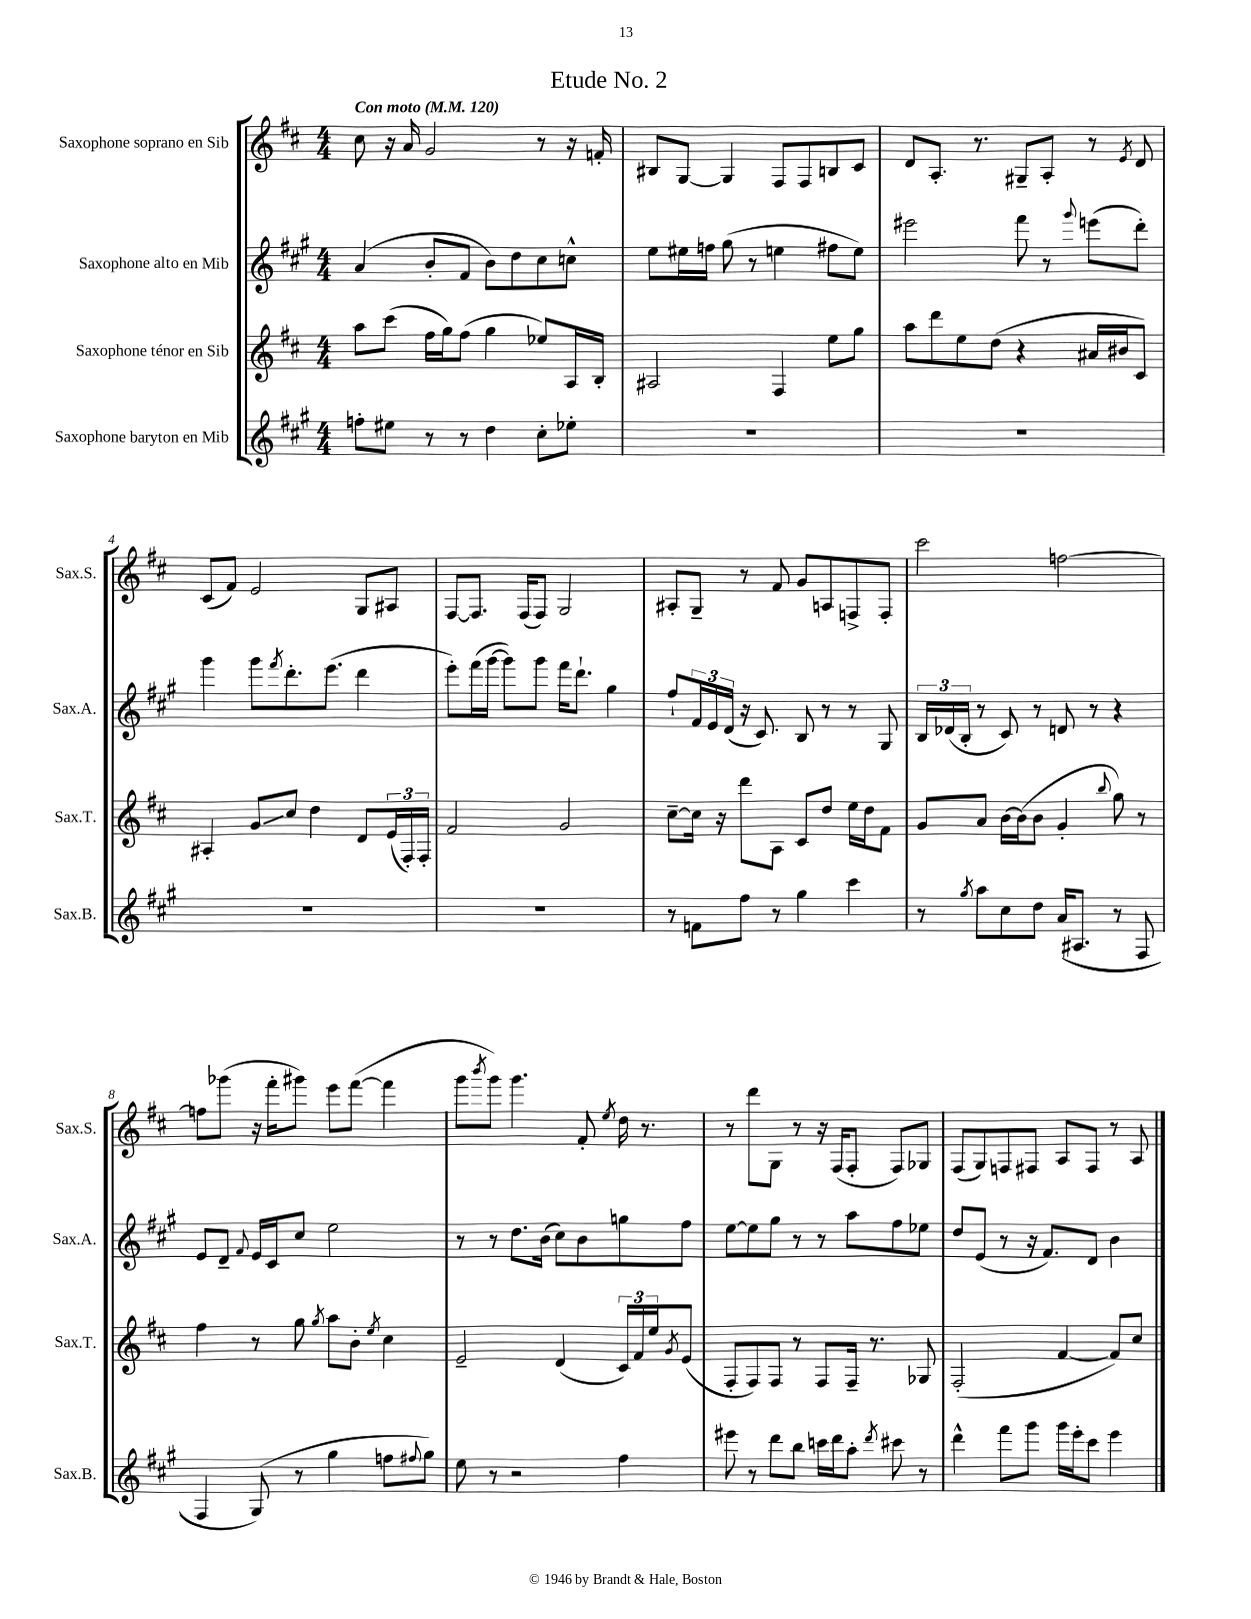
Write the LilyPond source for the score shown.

\header { title = "Etude No. 2" }
<<
\new StaffGroup <<
\new Staff = "s0" \with { instrumentName = "Saxophone soprano en Sib" shortInstrumentName = "Sax.S." } {
    \clef treble \key d \major \numericTimeSignature \time 4/4 \tempo "Con moto" 4 = 120
    cis''8 r16 a'16 g'2 r8 r16 f'16-. |
    bis8 g8~ g4 fis8 fis8 b8 cis'8 |
    d'8 a8.-. r8. gis8-- a8-. r8 \acciaccatura { e'8 } d'8 |
    cis'8( fis'8) e'2 g8 ais8 |
    fis8~ fis8. fis16( fis8) g2 |
    ais8-. g8-- r8 fis'8 g'8 a8 f8-> f8-. |
    cis'''2 f''2~ |
    f''8 ges'''8( r16 fis'''16-. gis'''8) e'''8 fis'''8~( fis'''4 |
    g'''8 \acciaccatura { b'''8 } g'''8) g'''4. fis'8-. \acciaccatura { e''8 } d''16 r8. |
    r8 d'''8 g8 r8 r16 fis16( fis8-. fis8) ges8 |
    fis8( g8) f8 fis8 a8 fis8 r8 a8 \bar "|." |
}
\new Staff = "s1" \with { instrumentName = "Saxophone alto en Mib" shortInstrumentName = "Sax.A." } {
    \clef treble \key a \major \numericTimeSignature \time 4/4
    a'4( b'8-. fis'8 b'8) d''8 cis''8 c''8-^ |
    e''8 eis''16 f''16 gis''8( r8 e''4 fis''8 e''8) |
    eis'''2 fis'''8 r8 \appoggiatura { gis'''8 } e'''8( d'''8-.) |
    gis'''4 gis'''8 \acciaccatura { fis'''8 } d'''8.-. e'''8.( d'''4 |
    e'''8-.) fis'''16( gis'''16~ gis'''8) gis'''8 fis'''16 d'''8.-! gis''4 |
    fis''8-! \tuplet 3/2 { fis'16 e'16 d'16( } r16 cis'8.) b8 r8 r8 gis8 |
    \tuplet 3/2 { b16 des'16( b16-. } r8 cis'8) r8 d'8 r8 r4 |
    e'8 d'8-- \appoggiatura { fis'8 } e'16 cis'16 cis''8 e''2 |
    r8 r8 d''8. b'16( cis''8) b'8 g''8 fis''8 |
    e''8~ e''8 gis''8 r8 r8 a''8 fis''8 ees''8 |
    d''8 e'8( r8 r16 fis'8.) d'8 b'4 \bar "|." |
}
\new Staff = "s2" \with { instrumentName = "Saxophone ténor en Sib" shortInstrumentName = "Sax.T." } {
    \clef treble \key d \major \numericTimeSignature \time 4/4
    a''8 cis'''8( fis''16 g''16) fis''8( g''4 ees''8) a16 b16-. |
    ais2 fis4 e''8 g''8 |
    a''8 d'''8 e''8 d''8( r4 ais'16 bis'16 cis'8) |
    ais4-. g'8\glissando cis''8 d''4 d'8 \tuplet 3/2 { e'16( fis16-.) fis16-. } |
    fis'2 g'2 |
    cis''8~-- cis''16 r16 d'''8 a8 cis'8 d''8 e''16 d''16 fis'8 |
    g'8 a'8 b'16~ b'16( b'8 g'4-. \appoggiatura { b''8 } g''8) r8 |
    fis''4 r8 g''8 \acciaccatura { g''8 } a''8 b'8-. \acciaccatura { e''8 } cis''4 |
    e'2-- d'4( \tuplet 3/2 { cis'16) fis'16 e''16 } \acciaccatura { g'8 } e'8( |
    fis8-. fis8) fis8 r8 fis8 fis16-- r8. ges8 |
    fis2-.( fis'4~ fis'8) cis''8 \bar "|." |
}
\new Staff = "s3" \with { instrumentName = "Saxophone baryton en Mib" shortInstrumentName = "Sax.B." } {
    \clef treble \key a \major \numericTimeSignature \time 4/4
    f''8-. eis''8 r8 r8 d''4 cis''8-. ees''8-. |
    R1 |
    R1 |
    R1 |
    R1 |
    r8 f'8 fis''8 r8 gis''4 cis'''4 |
    r8 \acciaccatura { gis''8 } a''8 cis''8 d''8 a'16(\( ais8. r8 fis8 |
    fis4) gis8(\) r8 gis''4 f''8 \appoggiatura { fis''8 } gis''8) |
    e''8 r8 r2 fis''4 |
    eis'''8 r8 d'''8 b''8 c'''16 d'''16 a''8-. \acciaccatura { d'''8 } cis'''8 r8 |
    d'''4-^ fis'''8 gis'''8 gis'''16 e'''16-. cis'''8 e'''4 \bar "|." |
}
>>
>>
